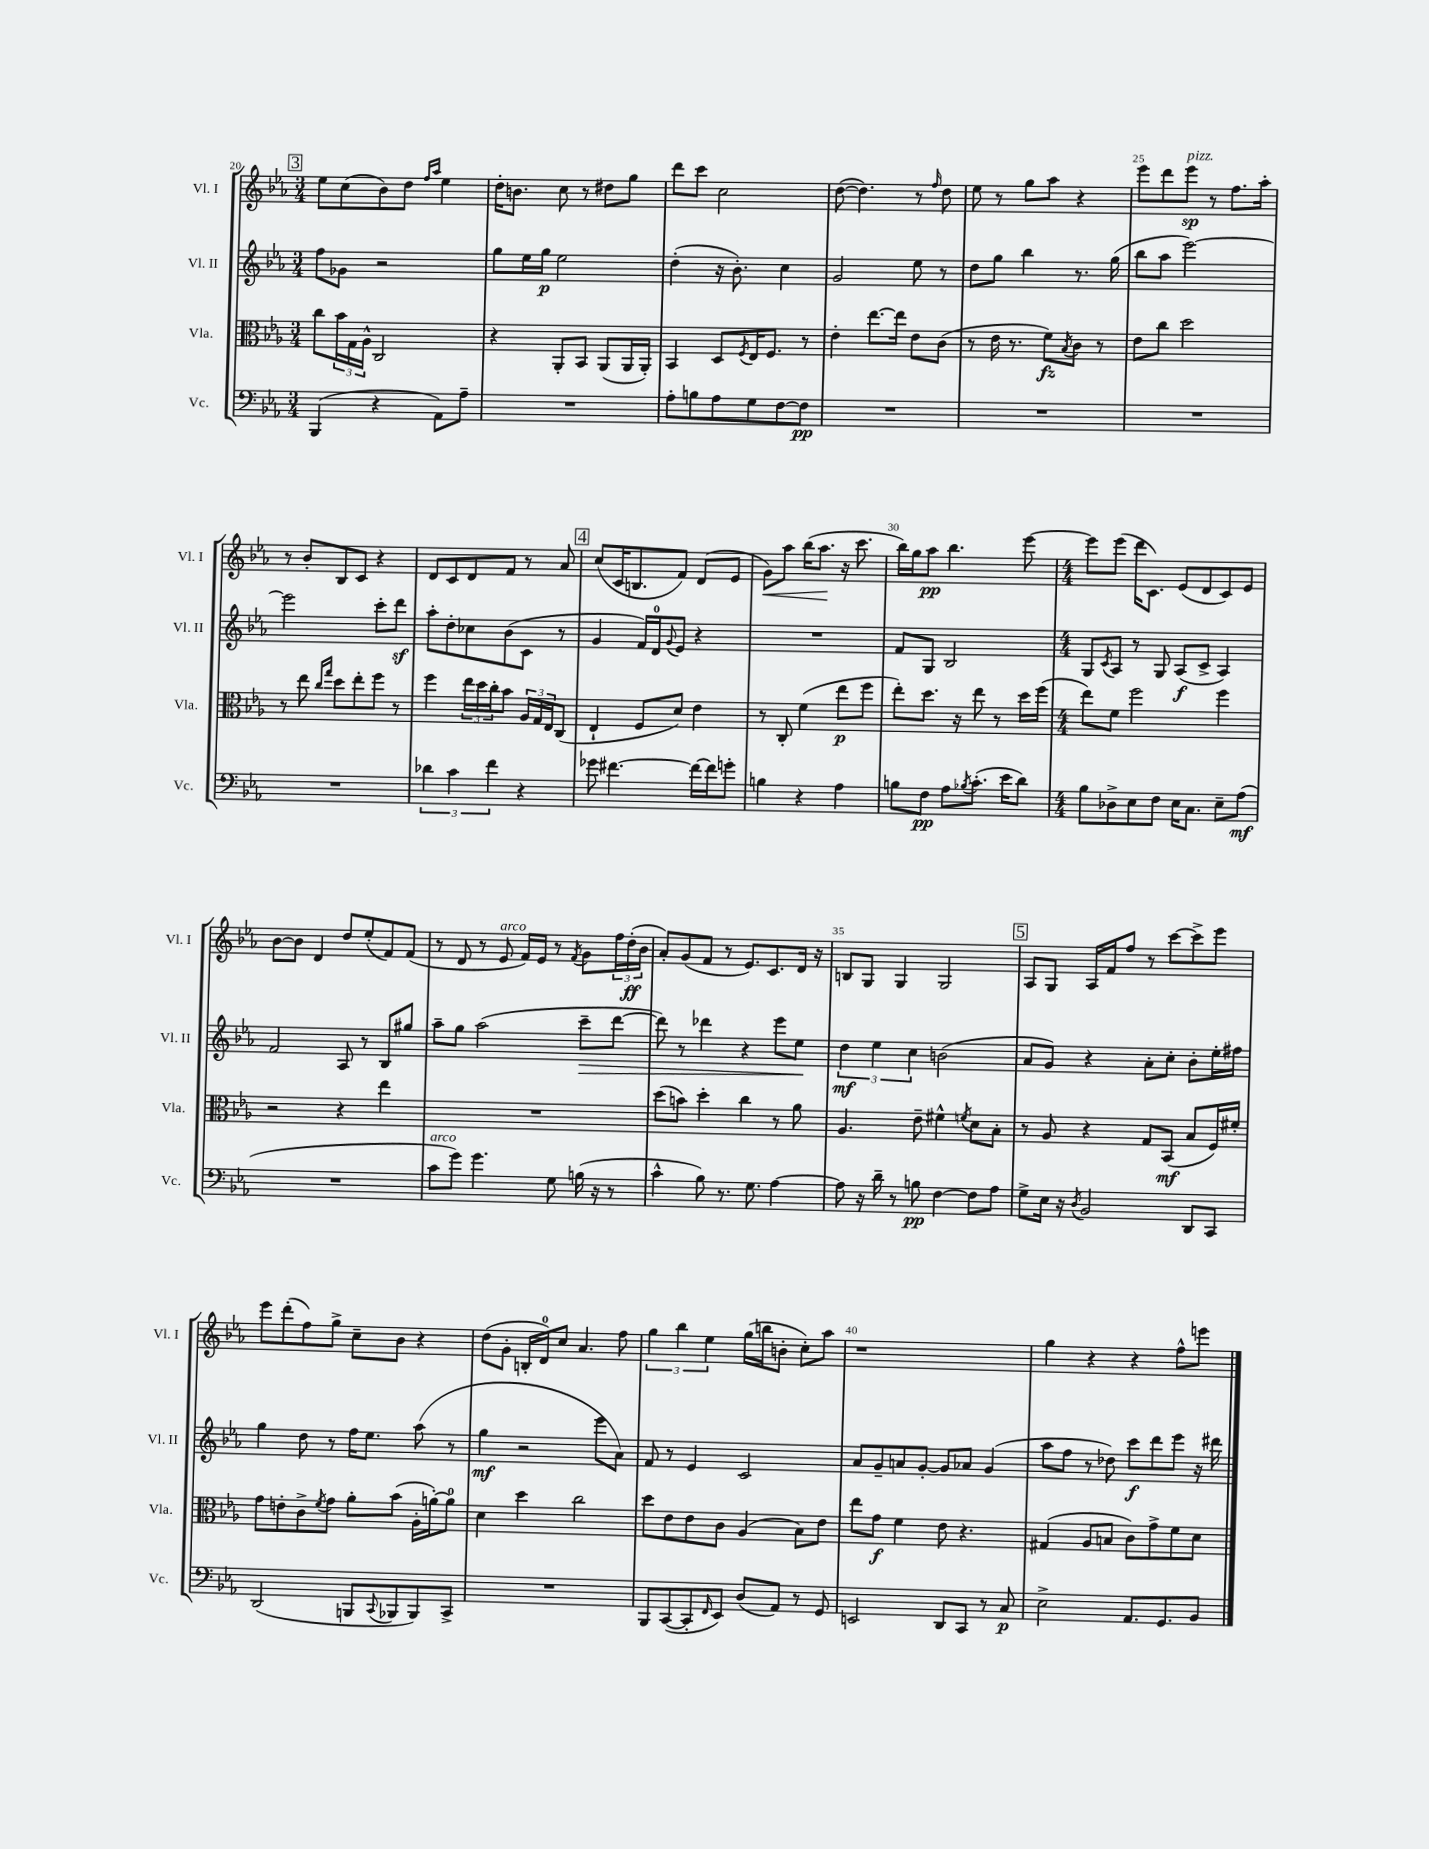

**kern	**dynam	**kern	**dynam	**kern	**dynam	**kern	**dynam
*part4	*part4	*part3	*part3	*part2	*part2	*part1	*part1
*staff4	*staff4	*staff3	*staff3	*staff2	*staff2	*staff1	*staff1
*I"Vc.	*	*I"Vla.	*	*I"Vl. II	*	*I"Vl. I	*
*I'Vc.	*	*I'Vla.	*	*I'Vl. II	*	*I'Vl. I	*
*clefF4	*	*clefC3	*	*clefG2	*	*clefG2	*
*k[b-e-a-]	*	*k[b-e-a-]	*	*k[b-e-a-]	*	*k[b-e-a-]	*
*M3/4	*	*M3/4	*	*M3/4	*	*M3/4	*
!!LO:REH:place=s1:t=3
=20	=20	=20	=20	=20	=20	=20	=20
(4BBB-/	.	8cc\L	.	8ff\L	.	8ee-\L	.
.	.	24b-\L	.	8g-X\J	.	(8cc\	.
.	.	24G\	.	.	.	.	.
.	.	24A-^^\JJ	.	.	.	.	.
4r	.	2C/	.	2r	.	8b-\)	.
.	.	.	.	.	.	8dd\J	.
.	.	.	.	.	.	16qqff/LL	.
.	.	.	.	.	.	16qqaa-/JJ	.
8AA-\L)	.	.	.	.	.	4ee-\	.
8A-~\J	.	.	.	.	.	.	.
=21	=21	=21	=21	=21	=21	=21	=21
2.r	.	4r	.	8gg\L	.	16dd'\KL	.
.	.	.	.	.	.	8.bn\J	.
.	.	.	.	16ee-\L	.	.	.
.	.	.	.	16gg\JJ	p	.	.
.	.	8AA-'/L	.	2ee-\	.	8cc\	.
.	.	8BB-/J	.	.	.	8r	.
.	.	(8AA-/L	.	.	.	8dd#X\L	.
.	.	16AA-/L	.	.	.	8gg\J	.
.	.	16AA-'/JJ)	.	.	.	.	.
=22	=22	=22	=22	=22	=22	=22	=22
8A-'\L	.	4BB-/	.	(4dd'\	.	8ddd\L	.
8Bn\	.	.	.	.	.	8ccc\J	.
8A-\	.	8D/L	.	16r	.	2cc\	.
.	.	.	.	8.b-'\)	.	.	.
.	.	8qF/	.	.	.	.	.
8G\	.	16E-/K	.	.	.	.	.
.	.	8.F/J	.	.	.	.	.
[8F\	.	.	.	4cc\	.	.	.
8F\J]	pp	8r	.	.	.	.	.
=23	=23	=23	=23	=23	=23	=23	=23
2.r	.	4e-'\	.	2g/	.	([8dd\	.
.	.	.	.	.	.	4.dd\])	.
.	.	[8.ee-\L	.	.	.	.	.
.	.	16ee-\Jk]	.	.	.	.	.
.	.	8e-\L	.	8ee-\	.	8r	.
.	.	.	.	.	.	16qqff/	.
.	.	(8c\J	.	8r	.	8dd\	.
=24	=24	=24	=24	=24	=24	=24	=24
2.r	.	8r	.	8dd\L	.	8ee-\	.
.	.	16e-\	.	8gg\J	.	8r	.
.	.	8.r	.	.	.	.	.
.	.	.	.	4bb-\	.	8gg\L	.
.	.	8f\L)	fz	.	.	8aa-\J	.
.	.	8qB-/	.	.	.	.	.
.	.	8c\J	.	8.r	.	4r	.
.	.	8r	.	.	.	.	.
.	.	.	.	(16gg\	.	.	.
=25	=25	=25	=25	=25	=25	=25	=25
2.r	.	8e-\L	.	8bb-\L	.	8eee-\L	.
.	.	8cc\J	.	8aa-\J	.	8ddd\	.
!	!	!	!	!	!	!LO:TX:a:i:t=pizz.	!
.	.	2dd\	.	[2eee-\)	.	8eee-\J	sp
.	.	.	.	.	.	8r	.
.	.	.	.	.	.	8.ff\L	.
.	.	.	.	.	.	16aa-'\Jk	.
!!LO:LB:g=z
=26	=26	=26	=26	=26	=26	=26	=26
2.r	.	8r	.	2eee-\]	.	8r	.
.	.	8ee-\	.	.	.	8b-'/L	.
.	.	16qqcc/LL	.	.	.	.	.
.	.	16qqgg/JJ	.	.	.	.	.
.	.	8dd\L	.	.	.	8B-/	.
.	.	8ee-'\	.	.	.	8c/J	.
.	.	8ff\J	.	8ccc'\L	.	4r	.
.	.	8r	.	8dddz\J	.	.	.
=27	=27	=27	=27	=27	=27	=27	=27
6d-X\	.	4ff\	.	8aa-'\L	.	8d/L	.
.	.	.	.	8dd'\	.	8c/	.
6c\	.	.	.	.	.	.	.
.	.	24ee-\LL	.	8cc-X\	.	8d/	.
.	.	24dd\	.	.	.	.	.
6f\	.	24cc'\J	.	.	.	.	.
.	.	8b-\J	.	(8b-\	.	8f/J	.
4r	.	24A-/LL	.	8c\J	.	8r	.
.	.	24G/	.	.	.	.	.
.	.	24E-/J	.	.	.	.	.
.	.	(8C/J	.	8r	.	8a-/	.
!!LO:REH:place=s1:t=4
=28	=28	=28	=28	=28	=28	=28	=28
8g-X\	.	4E-`/	.	4g/	.	(8cc/L	.
[4.f#X\	.	.	.	.	.	16c/K	.
.	.	.	.	.	.	8.Bn/	.
.	.	8F/L	.	16f/LL)	.	.	.
.	.	.	.	16d/J	.	.	.
.	.	.	.	8qqg/	.	.	.
.	.	8d/J)	.	8e-/J	.	8f/J)	.
16f#\LL_	.	4e-\	.	4r	.	(8d/L	.
16f#\J]	.	.	.	.	.	.	.
8gn'\J	.	.	.	.	.	8e-/J	.
=29	=29	=29	=29	=29	=29	=29	=29
!	!	!	!	!	!	!	!LO:HP:b
4Bn\	.	8r	.	2.r	.	8g\L)	<
.	.	8C'/	.	.	.	8aa-\J	.
4r	.	(4f\	.	.	.	(16bb-\KL	.
.	.	.	.	.	.	8.aa-\J	.
4A-\	.	8ee-\L	p	.	.	16r	[
.	.	.	.	.	.	8.ccc\	.
.	.	8ff\J	.	.	.	.	.
=30	=30	=30	=30	=30	=30	=30	=30
8Bn\L	.	8ee-'\L)	.	8f/L	.	16bb-\LL)	.
.	.	.	.	.	.	16gg\J	.
8F\J	pp	8.dd\J	.	8G/J	.	8aa-\J	pp
8A-\L	.	.	.	2B-/	.	4.bb-\	.
.	.	16r	.	.	.	.	.
8qB-X/	.	.	.	.	.	.	.
(8.c'\J	.	8ee-\	.	.	.	.	.
.	.	8r	.	.	.	.	.
16e-\KL	.	.	.	.	.	.	.
8d\J)	.	16dd\LL	.	.	.	[8eee-\	.
.	.	(16ff\JJ	.	.	.	.	.
=31	=31	=31	=31	=31	=31	=31	=31
*M4/4	*	*M4/4	*	*M4/4	*	*M4/4	*
8B-\L	.	8ee-\L)	.	8G/L	.	8eee-\L]	.
.	.	.	.	8qc/	.	.	.
8D-X^\	.	8f\J	.	8A-/J	.	(8eee-\J	.
8E-\	.	2ff\	.	8r	.	16ddd\KL	.
.	.	.	.	.	.	8.c\J)	.
8F\J	.	.	.	8G/	.	.	.
16E-\KL	.	.	.	(8A-/L	f	(8e-/L	.
8.C\J	.	.	.	.	.	.	.
.	.	.	.	8c^/J	.	8d/	.
8E-~\L	.	4ff\	.	4A-/)	.	8c/)	.
(8A-\J	mf	.	.	.	.	8e-/J	.
!!LO:LB:g=z
=32	=32	=32	=32	=32	=32	=32	=32
1r	.	2r	.	2f/	.	[8b-\L	.
.	.	.	.	.	.	8b-\J]	.
.	.	.	.	.	.	4d/	.
.	.	4r	.	8A-/	.	8dd/L	.
.	.	.	.	8r	.	(8ee-'/	.
.	.	4ee-\	.	8B-/L	.	8f/)	.
.	.	.	.	8gg#X/J	.	(8f/J	.
=33	=33	=33	=33	=33	=33	=33	=33
!LO:TX:a:i:t=arco	!	!	!	!	!	!	!
8c\L	.	1r	.	8aa-~\L	.	8r	.
8g\J)	.	.	.	8gg\J	.	8d/	.
4.g\	.	.	.	(2aa-\	.	8r	.
!	!	!	!	!	!	!LO:TX:a:i:t=arco	!
.	.	.	.	.	.	8e-/	.
.	.	.	.	.	.	16f/LL)	.
.	.	.	.	.	.	16e-/JJ	.
8G\	.	.	.	.	.	8r	.
.	.	.	.	.	.	8qf/	.
!	!	!	!	!	!LO:HP:b	!	!
(16Bn\	.	.	.	8ccc~\L	>	8g\L	.
16r	.	.	.	.	.	.	.
8r	.	.	.	[8ddd\J	.	24ff\L	.
.	.	.	.	.	.	(24dd'\	ff
.	.	.	.	.	.	24b-\JJ	.
=34	=34	=34	=34	=34	=34	=34	=34
4c^^\	.	(8dd\L	.	8ddd\])	.	8a-'/L)	.
.	.	8bn\J)	.	8r	.	(8g/	.
8B-\)	.	4dd'\	.	4ddd-X\	.	8f/J	.
8.r	.	.	.	.	.	8r	.
.	.	4cc\	.	4r	.	8.e-/L)	.
8.G\	.	.	.	.	.	.	.
.	.	.	.	.	.	8.c/	.
[4A-\	.	8r	.	8eee-\L	.	.	.
.	.	8a-\	.	8ee-\J	.	16d/Jk	.
.	.	.	.	.	.	16r	.
.	.	.	.	.	]	.	.
=35	=35	=35	=35	=35	=35	=35	=35
8A-\]	.	4.A-/	.	6dd\	mf	8Bn/L	.
16r	.	.	.	.	.	8G/J	.
.	.	.	.	6ee-\	.	.	.
16d~\	.	.	.	.	.	.	.
8r	.	.	.	.	.	4G/	.
.	.	.	.	6cc\	.	.	.
8Bn\	pp	8e-~\	.	.	.	.	.
[4F\	.	4f#X^^\	.	(2bn\	.	2G/	.
.	.	8qfn/	.	.	.	.	.
8F\L]	.	8d\L	.	.	.	.	.
8A-\J	.	8B-'\J	.	.	.	.	.
!!LO:REH:place=s1:t=5
=36	=36	=36	=36	=36	=36	=36	=36
8G^\L	.	8r	.	8a-/L	.	8A-/L	.
16E-\Jk	.	8A-/	.	8g/J)	.	8G/J	.
16r	.	.	.	.	.	.	.
8qD/	.	.	.	.	.	.	.
2BB-/	.	4r	.	4r	.	16A-/LL	.
.	.	.	.	.	.	16f/J	.
.	.	.	.	.	.	8ff/J	.
.	.	8G/L	.	8a-'\L	.	8r	.
.	.	(8BB-/J	mf	8cc'\J	.	[8ccc\L	.
8DD/L	.	8B-/L	.	8b-'\L	.	8ccc^\]	.
8CC/J	.	16F/L)	.	16ee-'\L	.	8eee-\J	.
.	.	16f#X'/JJ	.	16ff#X\JJ	.	.	.
!!LO:LB:g=z
=37	=37	=37	=37	=37	=37	=37	=37
(2DD/	.	8g\L	.	4gg\	.	8eee-\L	.
.	.	8en'\	.	.	.	(8ddd'\	.
.	.	8c^\	.	8dd\	.	8ff\)	.
.	.	8qf/	.	.	.	.	.
.	.	8g\J	.	8r	.	8gg^\J	.
8BBBn/L	.	8a-'\L	.	16ff\KL	.	8cc~\L	.
.	.	.	.	8.ee-\J	.	.	.
8qqCC/	.	.	.	.	.	.	.
8BBB-X/	.	(8b-\J	.	.	.	8b-\J	.
8BBB-/)	.	16A-'\LL	.	(8aa-\	.	4r	.
.	.	[16an'\J)	.	.	.	.	.
8CC^/J	.	8a\J]	.	8r	.	.	.
=38	=38	=38	=38	=38	=38	=38	=38
1r	.	4d\	.	4gg\	mf	(8dd\L	.
.	.	.	.	.	.	8g'\J	.
.	.	4dd\	.	2r	.	16Bn'/LL	.
.	.	.	.	.	.	16d/J)	.
.	.	.	.	.	.	8cc/J	.
.	.	2cc\	.	.	.	4.a-/	.
.	.	.	.	8eee-\L	.	.	.
.	.	.	.	8a-\J)	.	8ff\	.
=39	=39	=39	=39	=39	=39	=39	=39
8BBB-/L	.	8dd\L	.	8f/	.	6gg\	.
([8CC/	.	8e-\	.	8r	.	.	.
.	.	.	.	.	.	6bb-\	.
8CC'/]	.	8e-\	.	4e-/	.	.	.
.	.	.	.	.	.	6ee-\	.
16qqFF/	.	.	.	.	.	.	.
8EE-/J)	.	8c\J	.	.	.	.	.
(8D/L	.	(4A-/	.	2c/	.	(16gg\LL	.
.	.	.	.	.	.	16bbn\J	.
8AA-/J)	.	.	.	.	.	8bn'\J	.
8r	.	8B-\L)	.	.	.	8cc'\L)	.
8GG/	.	8e-\J	.	.	.	8aa-\J	.
=40	=40	=40	=40	=40	=40	=40	=40
2EEn/	.	8ee-\L	.	8a-/L	.	1r	.
.	.	8g\J	f	8g~/	.	.	.
.	.	4f\	.	8an/	.	.	.
.	.	.	.	[8g'/J	.	.	.
8DD/L	.	8e-\	.	8g/L]	.	.	.
8CC/J	.	4.r	.	8a-X/J	.	.	.
8r	.	.	.	(4g/	.	.	.
8C/	p	.	.	.	.	.	.
=41	=41	=41	=41	=41	=41	=41	=41
2E-^\	.	(4G#X/	.	8aa-\L	.	4gg\	.
.	.	.	.	8ff\J	.	.	.
.	.	8A-/L	.	8r	.	4r	.
.	.	8Bn/J	.	8dd-X\)	.	.	.
8.AA-/L	.	8c\L)	.	8ccc\L	f	4r	.
.	.	8g^\	.	8ddd\	.	.	.
8.GG/	.	.	.	.	.	.	.
.	.	8f\	.	8eee-\J	.	8ff^^\L	.
8BB-/J	.	8d\J	.	16r	.	8eeen\J	.
.	.	.	.	16ddd#X\	.	.	.
==	==	==	==	==	==	==	==
*-	*-	*-	*-	*-	*-	*-	*-
